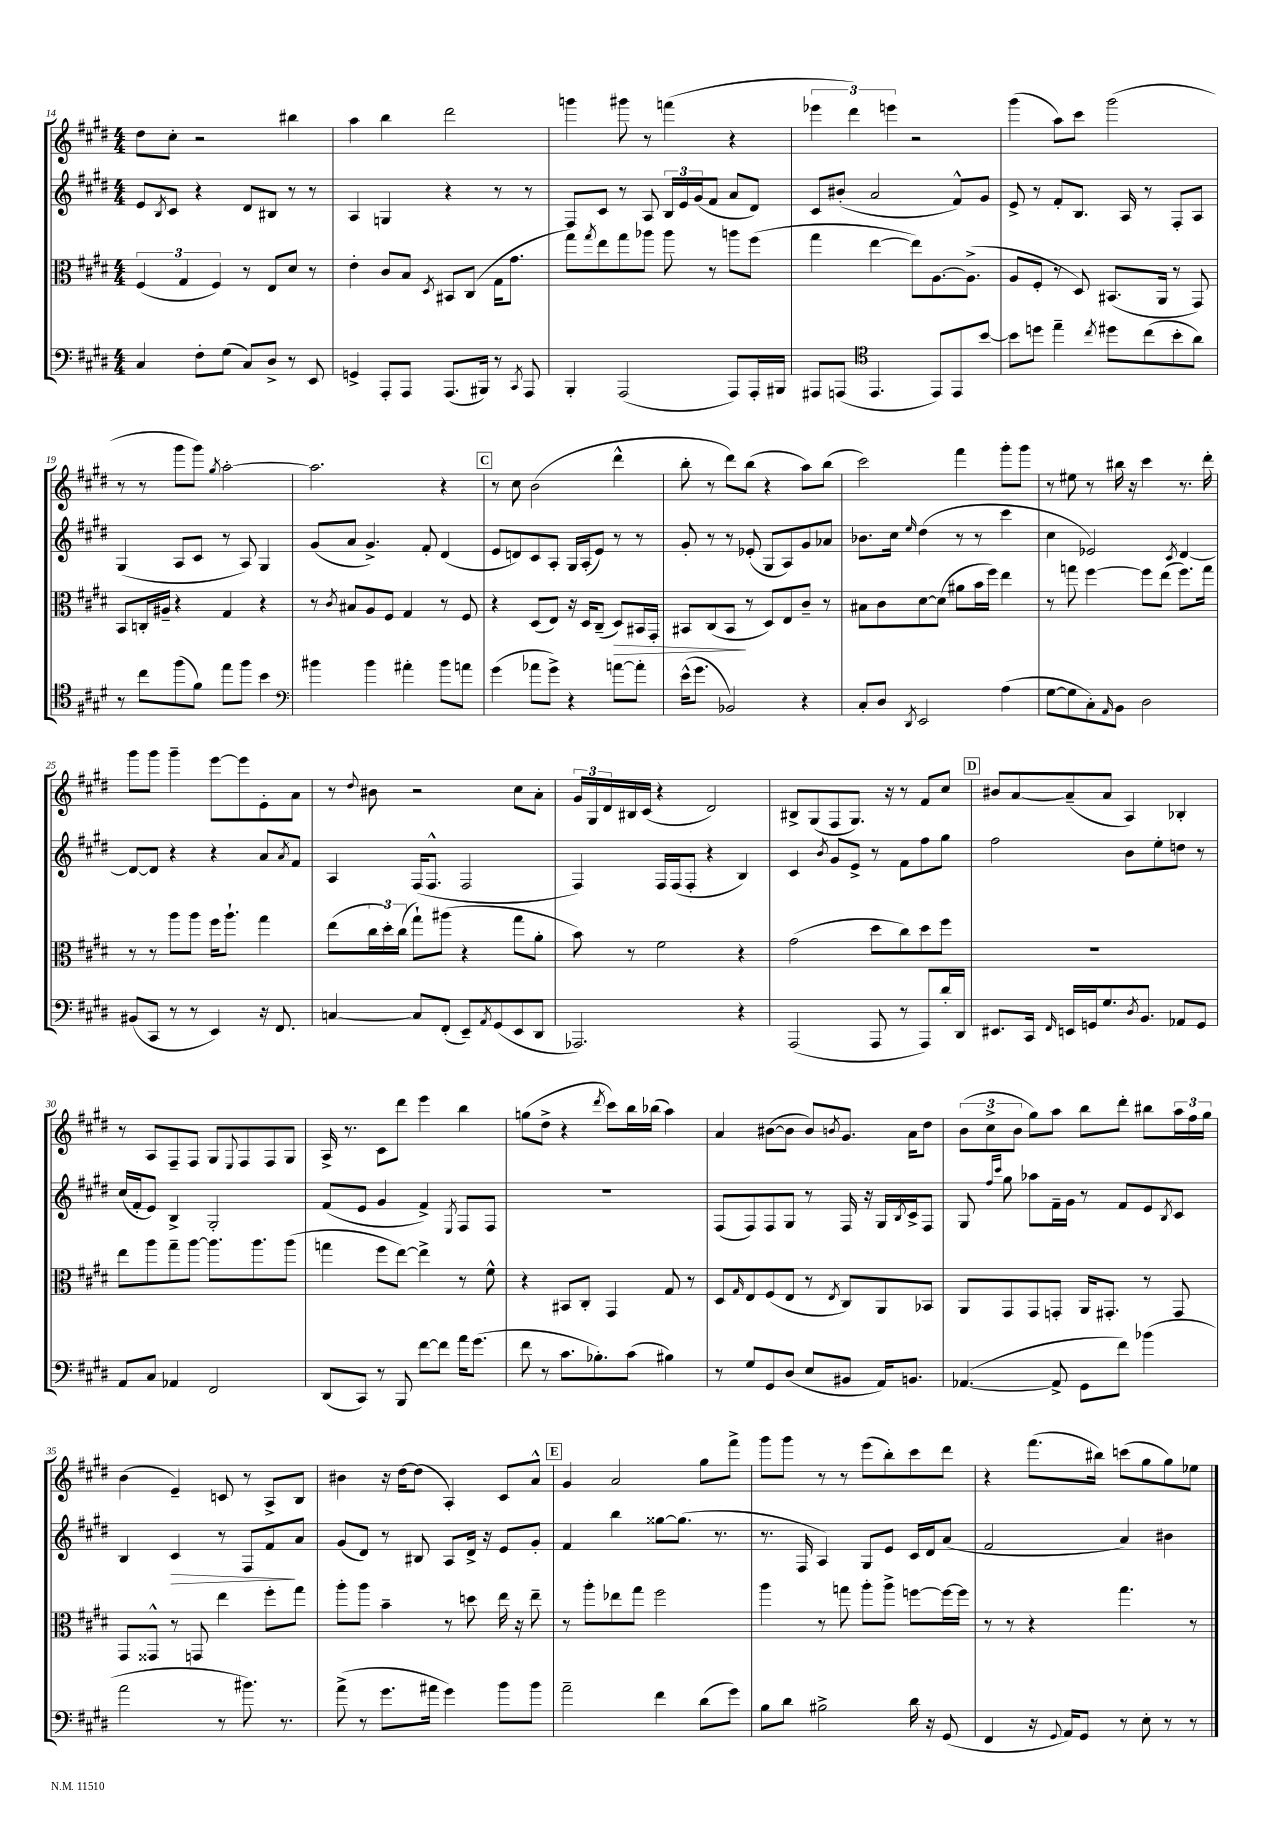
<<
\new StaffGroup <<
\new Staff = "s0" {
    \clef treble \key e \major \numericTimeSignature \time 4/4
    dis''8 cis''8-. r2 bis''4 |
    a''4 b''4 dis'''2 |
    g'''4 gis'''8 r8 f'''4( r4 |
    \tuplet 3/2 { ees'''4 dis'''4) e'''4 } r2 |
    gis'''4( a''8) cis'''8 gis'''2( |
    r8 r8 gis'''8 gis'''8) \acciaccatura { gis''8 } a''2~-. |
    a''2. r4 |
    \mark \markup { \box "C" } r8 cis''8 b'2( dis'''4-^ |
    b''8-. r8 dis'''8) b''8( r4 a''8) b''8( |
    cis'''2) fis'''4 gis'''8-. gis'''8 |
    r8 eis''8 r8 bis''16 r16 cis'''4 r8. dis'''16-. |
    gis'''8 gis'''8 gis'''4-- e'''8~ e'''8 e'8-. a'8 |
    r8 \appoggiatura { dis''8 } bis'8 r2 cis''8 a'8-. |
    \tuplet 3/2 { gis'16 gis16 dis'16 } bis16 cis'16( r4 dis'2) |
    bis8-> gis8( fis8 gis8.) r16 r8 fis'8 cis''8 |
    \mark \markup { \box "D" } bis'8 a'8~ a'8--( a'8 a4) bes4-. |
    r8 a8 fis8-- fis8 gis8 \appoggiatura { e8 } fis8 fis8 gis8 |
    a16-> r8. cis'8 dis'''8 e'''4 b''4 |
    g''8( dis''8-> r4 \acciaccatura { dis'''8 } cis'''8) b''16 bes''16( a''4) |
    a'4 bis'8~( bis'8 bis'8) \acciaccatura { b'8 } gis'8. a'16 dis''8 |
    \tuplet 3/2 { b'8( cis''8-> b'8 } gis''8) a''8 b''8 dis'''8-. bis''8 \tuplet 3/2 { a''16 fis''16 gis''16 } |
    b'4( e'4--) c'8 r8 a8-> b8 |
    bis'4 r16 dis''16~ dis''8( a4-.) cis'8 a'8-^ |
    \mark \markup { \box "E" } gis'4 a'2 gis''8 fis'''8-> |
    gis'''8 gis'''8 r8 r8 e'''8( b''8-.) cis'''8 dis'''8 |
    r4 fis'''8.( bis''16) c'''8( gis''8 gis''8) ees''8 \bar "|." |
}
\new Staff = "s1" {
    \clef treble \key e \major \numericTimeSignature \time 4/4
    e'8 \acciaccatura { b8 } cis'8 r4 dis'8 bis8 r8 r8 |
    a4 g4 r4 r8 r8 |
    fis8 cis'8 r8 a8 \tuplet 3/2 { b16 e'16 gis'16( } fis'8 a'8 dis'8) |
    cis'8 bis'8-.( a'2 fis'8-^) gis'8 |
    e'8-> r8 fis'8-. b8. a16 r8 fis8-. a8 |
    gis4( a8 cis'8 r8 a8) gis4 |
    gis'8( a'8 gis'4.->) fis'8-. dis'4( |
    \mark \markup { \box "C" } e'8 d'8) cis'8 a8-. gis16 a16-.( e'8) r8 r8 |
    gis'8-. r8 r8 ees'8-.( gis8 a8) gis'8 aes'8 |
    bes'8. cis''16 \grace { e''16 } dis''4( r8 r8 cis'''4 |
    cis''4 ees'2) \acciaccatura { cis'8 } dis'4~ |
    dis'8~ dis'8 r4 r4 a'8 \acciaccatura { a'8 } fis'8 |
    a4 fis16( fis8.-^ fis2 |
    fis4) fis16 fis16( fis8-. r4 b4) |
    cis'4 \acciaccatura { b'8 } gis'8 e'8-> r8 fis'8 fis''8 gis''8 |
    \mark \markup { \box "D" } fis''2 b'8 e''8-. d''8 r8 |
    cis''16( fis'16-. e'8) b4-> gis2-. |
    fis'8( e'8 gis'4 fis'4->) \acciaccatura { e8 } fis8 fis8 |
    R1 |
    fis8( fis8) fis8 gis8 r8 fis16 r16 gis16 \acciaccatura { b8 } cis'16-> fis8 |
    gis8 \grace { fis''16 cis'''16 } gis''8 aes''8 fis'16-- gis'16 r8 fis'8 e'8 \acciaccatura { b8 } cis'8 |
    b4 cis'4\> r8 fis8 fis'8\! a'8 |
    gis'8( dis'8) r8 bis8 a8 dis'16-> r16 e'8 gis'8-. |
    \mark \markup { \box "E" } fis'4 b''4 gisis''8~ gisis''8.( r8. |
    r8. fis16 a4) gis8 e'8 cis'16 dis'16 a'8( |
    fis'2 a'4) bis'4 \bar "|." |
}
\new Staff = "s2" {
    \clef alto \key e \major \numericTimeSignature \time 4/4
    \tuplet 3/2 { fis4( gis4 fis4) } r8 e8 dis'8 r8 |
    e'4-. cis'8 b8 \acciaccatura { dis8 } bis,8 cis8( gis16 gis'8. |
    gis''8) \acciaccatura { gis''8 } e''8 gis''8 aes''8 aes''8 r8 a''8 fis''8( |
    gis''4 e''4~ e''8) a8.~ a8.->( |
    a8 fis8-. r8 dis8) bis,8.( a,16 r8 gis,8) |
    b,8 c16-. ais16-- r4 gis4 r4 |
    r8 \acciaccatura { cis'8 } bis8 a8 fis8 gis4 r8 fis8 |
    \mark \markup { \box "C" } r4 dis8( e8) r16 dis16 cis8--( dis8\>) bis,16 gis,16-. |
    bis,8 cis8( bis,8\! r8 dis8) e8 cis'8-- r8 |
    bis8 cis'8 dis'8~ dis'8( ais'8 b'16 fis''16) e''4 |
    r8 g''8 fis''4~ fis''8 e''8( fis''8.) g''16 |
    r8 r8 a''8 a''8 fis''16 a''8.-! gis''4 |
    e''8( \tuplet 3/2 { cis''16 dis''16-.) cis''16( } gis''8-!) ais''8( r4 gis''8 a'8-. |
    b'8) r8 fis'2 r4 |
    gis'2( dis''8 cis''8) dis''8 fis''8 |
    \mark \markup { \box "D" } R1 |
    e''8 a''8 gis''8-- a''8~ a''8. a''8. a''8( |
    g''4 fis''8 e''8~) e''4-> r8 fis'8-^ |
    r4 bis,8 cis8-. gis,4 gis8 r8 |
    dis8 \grace { gis16 } e8 fis8( e8 r8 \acciaccatura { e8 } cis8) a,8 bes,8 |
    a,8 gis,8 gis,8 g,8-. a,16 gis,8.-. r8 gis,8 |
    gis,8 gisis,8-^ r8 g,8 e''4 fis''8-. gis''8 |
    a''8-. a''8 b'4-- r8 d''8 e''16 r16 e''8-- |
    \mark \markup { \box "E" } r8 a''8-. ees''8 gis''8 fis''2 |
    a''4 r8 g''8 a''8-. a''8-> f''8~ f''16~ f''16 |
    r8 r8 r4 gis''4. r8 \bar "|." |
}
\new Staff = "s3" {
    \clef bass \key e \major \numericTimeSignature \time 4/4
    cis4 fis8-. gis8( cis8) dis8-> r8 e,8 |
    g,4-> a,,8-. a,,8 a,,8.( bis,,16) r8 \acciaccatura { cis,8 } a,,8 |
    b,,4-. a,,2( a,,8) a,,16-. bis,,16 |
    ais,,8 a,,8( \clef tenor e,4. e,8) e,8 b'8~ |
    b'8 d''8 e''4-- \acciaccatura { cis''8 } dis''8 cis''8( b'8-. a'8) |
    r8 cis''8 fis''8( fis'8) e''8 fis''8 b'4 |
    \clef bass bis'4 bis'4 ais'4-. bis'8 a'8 |
    \mark \markup { \box "C" } gis'4( aes'8 gis'8->) r4 a'8~ a'8-. |
    e'16-^( gis'8. bes,2) r4 |
    cis8-. dis8 \acciaccatura { dis,8 } e,2 a4( |
    gis8~ gis8 cis8-.) \grace { a,16 } b,8 dis2 |
    bis,8( cis,8 r8 r8 e,4) r16 fis,8. |
    c4~ c8 fis,8-.( e,8--) \acciaccatura { a,8 } gis,8( e,8 dis,8 |
    aes,,2.) r4 |
    a,,2( a,,8 r8 a,,8) dis'16-. dis,16 |
    \mark \markup { \box "D" } eis,8. cis,16 \grace { fis,16 } e,16 g,16 gis8. \acciaccatura { dis8 } b,8. aes,8 g,8 |
    a,8 cis8 aes,4 fis,2 |
    dis,8( cis,8) r8 b,,8 fis'8~ fis'8 a'16 gis'8.( |
    fis'8 r8 cis'8. bes8.-.) cis'8( bis4) |
    r8 gis8 gis,8 dis8( e8 bis,8 a,16) b,8. |
    aes,4.~( aes,8-> gis,8 fis'8) bes'4( |
    a'2 r8 bis'8.) r8. |
    a'8->( r8 gis'8. ais'16 gis'4) b'8 b'8 |
    \mark \markup { \box "E" } a'2-- fis'4 dis'8( gis'8) |
    b8 dis'8 bis2-> dis'16 r16 gis,8( |
    fis,4 r16 \appoggiatura { gis,8 } a,16) gis,8 r8 e8-. r8 r8 \bar "|." |
}
>>
>>
\layout { \context { \Score currentBarNumber = #14 } }
